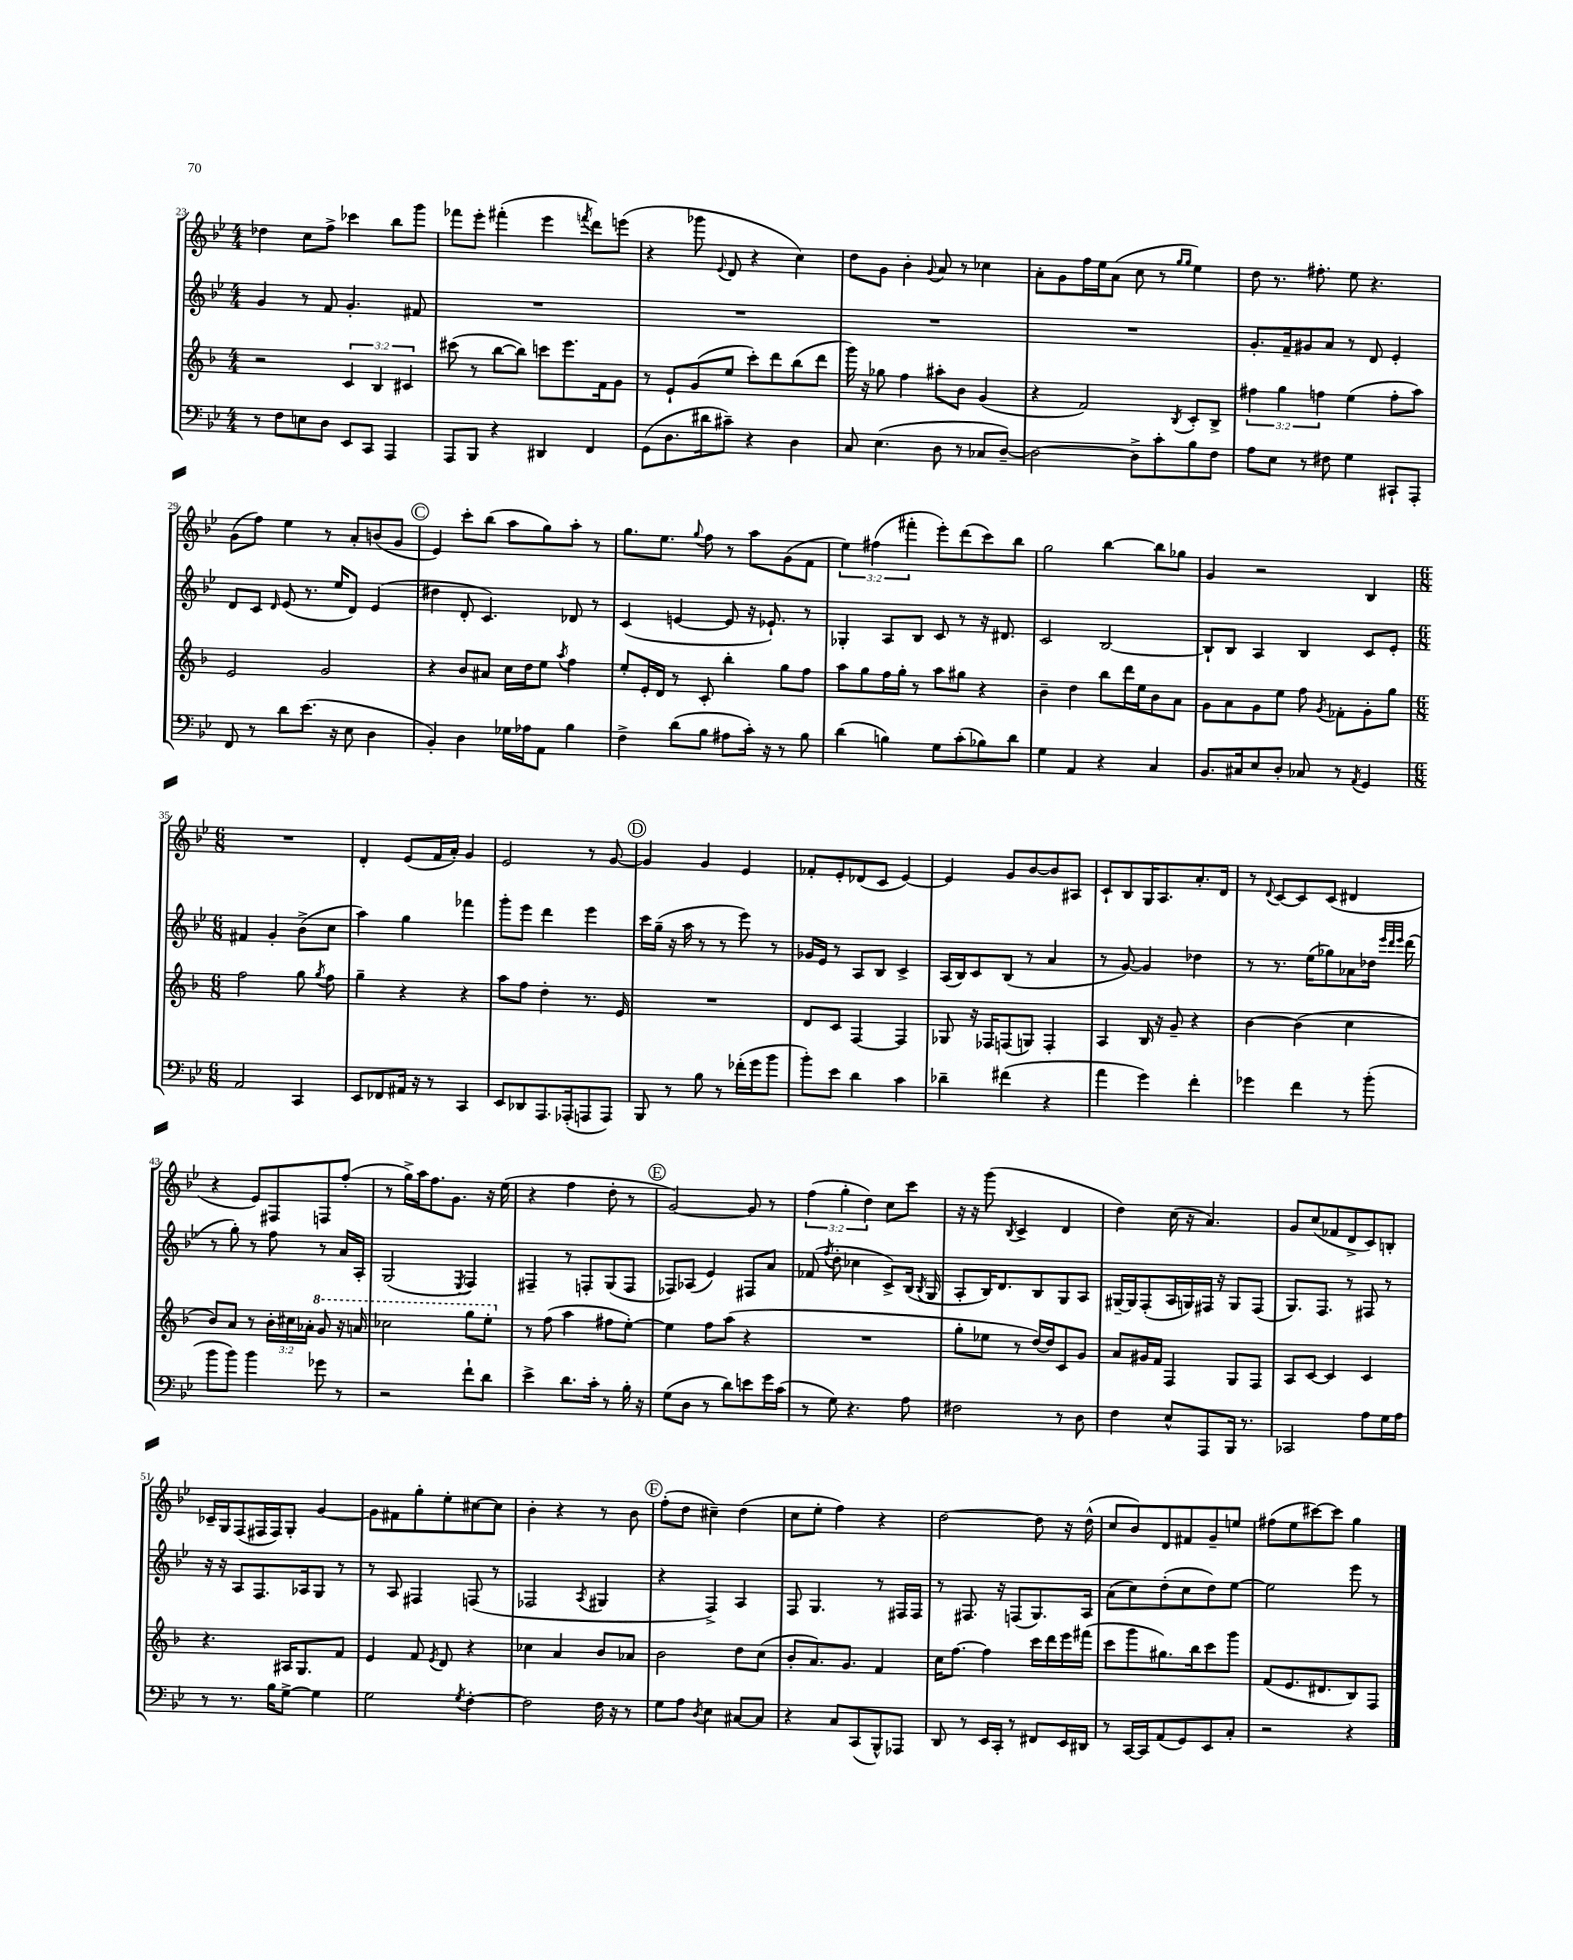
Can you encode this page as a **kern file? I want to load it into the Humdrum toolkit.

**kern	**kern	**kern	**kern
*staff4	*staff3	*staff2	*staff1
*clefF4	*clefG2	*clefG2	*clefG2
*k[b-e-]	*k[b-]	*k[b-e-]	*k[b-e-]
*M4/4	*M4/4	*M4/4	*M4/4
8r	2r	4g	4dd-
8F	.	.	.
8E	.	8r	8cc
8D	.	8f	8ff^
8EE-	6c	4.g'	4ccc-
8CC	.	.	.
.	6B-	.	.
4AAA	.	.	8bb-
.	6c#	.	.
.	.	8f#	8ggg
=	=	=	=
8AAA	(8ccc#	1r	8fff-
8BBB-	8r	.	8eee-'
4r	[8bb-	.	(4fff#'
.	8bb-])	.	.
4DD#	8ccc	.	4eee-
.	8.eee	.	.
.	.	.	8qfff
4FF	.	.	8ddd)
.	16f	.	.
.	8g	.	(8eee
=	=	=	=
(8GG	8r	1r	4r
8.D	8e`	.	.
.	(8g	.	8ggg-
16d#	.	.	.
.	.	.	8qqe-
8c#~)	8ee	.	8d
4r	8ccc')	.	4r
.	8ddd	.	.
4D	(8bb-	.	4cc)
.	8ddd	.	.
=	=	=	=
8C	16ggg)	1r	8dd
.	16r	.	.
(4.E-	8gg-	.	8g
.	4ff	.	4b-'
.	.	.	8qqg
8D	8aa#'	.	8a
8r	8b-	.	8r
8C-	(4g	.	4cc-
[8D~)	.	.	.
=	=	=	=
2D_	4r	1r	8a'
.	.	.	8g
.	2f)	.	16ff
.	.	.	16ee-
.	.	.	(8a
8D^]	.	.	8cc
8c'	.	.	8r
.	.	.	16qqgg
.	8qB-	.	16qqgg
8B-	8c'	.	4ee-)
8F	8B-^	.	.
=	=	=	=
8A	6ff#	8.g'	8dd
8E-	.	.	8.r
.	6gg	.	.
.	.	16f~	.
8r	.	8g#	.
.	.	.	8.ff#'
.	6ff	.	.
8F#	.	8a	.
4G	(4ee	8r	8ee-
.	.	8d	4.r
8CC#`	8ff'	4e-'	.
8AAA'	8aa)	.	.
=	=	=	=
8FF	2e	8d	(8g
8r	.	8c	8ff)
.	.	16qqd	.
8d	.	(8e-	4ee-
(8.e-	.	8.r	.
.	2g	.	8r
16r	.	16ee-	.
8E-	.	8d)	8a'
4D	.	(4e-	(8b
.	.	.	8g
=	=	=	=
4BB-')	4r	4dd#	4e-)
4D	8b-	8d'	8ccc'
.	8a#	4.c)	(8bb-
16G-	16cc	.	8aa
16A-	16dd	.	.
8AA	8ee	.	8gg)
.	8qaa	.	.
4B-	4ff	8d-	8aa'
.	.	8r	8r
=	=	=	=
4F^	8ee'	(4c	8.gg
.	16e'	.	.
.	16d	.	8.ee-
(8d	8r	[4e	.
.	.	.	8qqgg
8B-	8c'	.	8ff
8A#	4bb-'	8e]	8r
16c')	.	16r	8aa
16r	.	8.e-`)	.
8r	8gg	.	(8g
8B-	8ff	8r	8f
=	=	=	=
(4d	8aa	4G-'	6ee-)
.	8gg	.	.
.	.	.	(6ff#
4B)	16ff	8A	.
.	16gg'	.	.
.	.	.	6fff#'
.	8r	8B-	.
8G	8aa	8c	8eee-')
(8c'	8gg#	8r	(8ddd
8B-)	4r	16r	8ccc)
.	.	8.d#	.
8d	.	.	8bb-
=	=	=	=
4G	4b-~	2c	2gg
4AA	4dd	.	.
4r	8bb-	[2B-	[4bb-
.	16ddd	.	.
.	16ee	.	.
4C	8b-	.	8bb-]
.	8a	.	8gg-
=	=	=	=
8.BB-	8g	8B-`]	4g
.	8a	8B-	.
16C#	.	.	.
8E-	8g	4A	2r
8D'	8ee	.	.
8C-	8ff	4B-	.
.	8qg	.	.
8r	8f-'	.	.
8qAA	.	.	.
4GG	8g'	8c	4B-
.	8gg	8e-'	.
=	=	=	=
*M6/8	*M6/8	*M6/8	*M6/8
2AA	2ff	4f#	2.r
.	.	4g'	.
4CC	8gg	(8b-^	.
.	8qgg	.	.
.	8ff	8cc	.
=	=	=	=
8EE-	4gg~	4aa)	4d'
8FF-	.	.	.
16AA#	4r	4gg	(8e-
16r	.	.	.
8r	.	.	16f
.	.	.	16a')
4CC	4r	4fff-	4g
=	=	=	=
8EE-	8aa	8ggg'	2e-
8DD-	8ff	8eee-	.
8.AAA	4dd'	4ddd	.
(16AAA-'	.	.	.
8AAA	8.r	4eee-	8r
8AAA)	.	.	[8g
.	16e	.	.
=	=	=	=
8BBB-	2.r	16ccc	4g]
.	.	(16gg~	.
8r	.	16r	.
.	.	16aa	.
8B-	.	8r	4g
8r	.	8r	.
(16f-'	.	8eee-)	4e-
16g	.	.	.
8b-	.	8r	.
=	=	=	=
8b-')	8d	16g-	8f-'
.	.	16e-	.
8e-	8c	8r	8e-'
4d	[4F	8A	(8d-
.	.	8B-	8c
4c	4F]	4c^	[4e-)
=	=	=	=
4d-~	8G-	(16A	4e-]
.	.	16B-)	.
.	16r	8c	.
.	16F-	.	.
(4f#	(8F	(8B-	8g
.	8G)	8r	[8b-
4r	4F'	4a	8b-]
.	.	.	8A#
=	=	=	=
4a	4A	8r	8c`
.	.	[8g)	8B-
4g)	16B-	4g]	16G
.	16r	.	8.A
.	8g~	.	.
4f'	4r	4dd-	8.a'
.	.	.	16d
=	=	=	=
4g-	[4b-	8r	8r
.	.	.	8qqd
.	.	8.r	[8c
4f	(4b-]	.	8c]
.	.	(16ee-	.
.	.	8gg-)	(8c
8r	4cc	8a-	4d#
(8b-'	.	16dd-	.
.	.	32qqeee-	.
.	.	32qqddd	.
.	.	32qqeee-	.
.	.	(16ddd	.
=	=	=	=
8b-	8b-)	8r	4r
8b-)	8a	8gg')	.
4b-	8r	8r	8e-)
.	24b-'	8ff	8F#
.	24cc#	.	.
.	24a-'	.	.
8g-	8gg	8r	8F
8r	16r	16a	(8ff'
.	16aa	16A'	.
=	=	=	=
2r	2ccc-	(2G	8r
.	.	.	16gg^)
.	.	.	16aa
.	.	.	8.ff
.	.	.	8.g
.	.	8qE-	.
8f`	8ggg	4F)	.
8d	8eee'	.	16r
.	.	.	(16ee-
=	=	=	=
4e-^	8r	4F#~	4r
.	(8ff	.	.
8.d	4aa	8r	4ff
.	.	8F'	.
16c'	.	.	.
8r	8ff#	(8G	8dd'
16B-'	[8ee')	8F	8r
16r	.	.	.
=	=	=	=
(8G	4ee]	8F-)	[2g)
8D	.	(8A-	.
8r	8ff	4e-)	.
8d)	(8aa	.	.
8e	4r	8F#	8g]
16g	.	8a	8r
(16c	.	.	.
=	=	=	=
8r	2.r	(8f-	(6ff
.	.	8qff	.
8G)	.	8dd'	.
.	.	.	6gg'
4.r	.	4cc-	.
.	.	.	6dd)
.	.	8c^)	8cc
8A	.	(16B-	8ccc
.	.	8qB-	.
.	.	16G	.
=	=	=	=
2F#	8gg'	8A'	16r
.	.	.	16r
.	8ee-	16B-)	(8ggg
.	.	8.d	.
.	.	.	8qB-
.	8r	.	4c^
.	[16dd)	8B-	.
.	16dd]	.	.
8r	8c	8G	4d
8D	8g	8A	.
=	=	=	=
4F	8a	[16G#~	4dd)
.	.	16G#]	.
.	16g#	(8F'	.
.	16f	.	.
8E-^^	4F	16A	(16cc
.	.	16G)	16r
8AAA	.	16F#	4.a)
.	.	16r	.
16BBB-	8G	8G	.
8.r	.	.	.
.	8F	(8F#	.
=	=	=	=
2CC-	8A	8.G)	8g
.	[8c	.	(8cc
.	.	8.F	.
.	4c]	.	8f-
.	.	8r	8d^
8A	4c	8F#	8c)
16G	.	8r	8B'
16A	.	.	.
=	=	=	=
8r	4.r	16r	16c-~
.	.	16r	16G
8.r	.	8A	(8F
.	.	8.F	16F#
16B-	.	.	16F#)
[8G^	16A#	.	8G'
.	8.G	16A-	.
4G]	.	8G	[4g
.	8f	8r	.
=	=	=	=
2G	4e	8r	8g]
.	.	8A	8f#
.	8f	4F#	8gg'
.	8qe	.	.
.	8d	.	8ee-'
8qG	.	.	.
[4F'	4r	(8F	[8cc#
.	.	8r	8cc#]
=	=	=	=
2F]	4cc-	2F-	4b-'
.	4a	.	4r
.	.	8qA	.
16F	8b-	4G#	8r
16r	.	.	.
8r	8a-	.	8b-
=	=	=	=
8G	2b-	4r	(8ff'
8A	.	.	8dd
8qD	.	.	.
4E-	.	4F^)	4cc#~)
[8C#	8dd	4A	(4dd
8C#]	(8cc	.	.
=	=	=	=
4r	8b-'	8F	8cc
.	8.a)	4.G	8ee-'
8C	.	.	4ff)
.	8.g	.	.
(8CC	.	.	.
8BBB-^^)	4f	8r	4r
8AAA-	.	16F#	.
.	.	16F#	.
=	=	=	=
8DD	16cc	8r	[2dd
.	[8.ff	.	.
8r	.	8.F#	.
16EE-	4ff]	.	.
16CC'	.	16r	.
8r	.	(8F	.
8FF#	16ccc	8.G)	8dd]
.	16ddd	.	.
16EE-	16eee	.	16r
16DD#	(16fff#	16A	(16dd^^
=	=	=	=
8r	8ccc	(8a	8cc
[16CC	8ggg	8cc)	8b-)
16CC]	.	.	.
(8AA	8.gg#)	(8dd'	8d
8GG)	.	8cc	8f#
.	16bb-	.	.
8EE-	8ccc	8dd)	8g~
8C'	8ggg	[8ee-	8ee
=	=	=	=
2r	(8f	2ee-]	(8ff#
.	8.e	.	8ee-
.	.	.	[8ccc#)
.	8.d#	.	.
.	.	.	8ccc#]
4r	8B-)	8eee-	4gg
.	8F	8r	.
==	==	==	==
*-	*-	*-	*-
